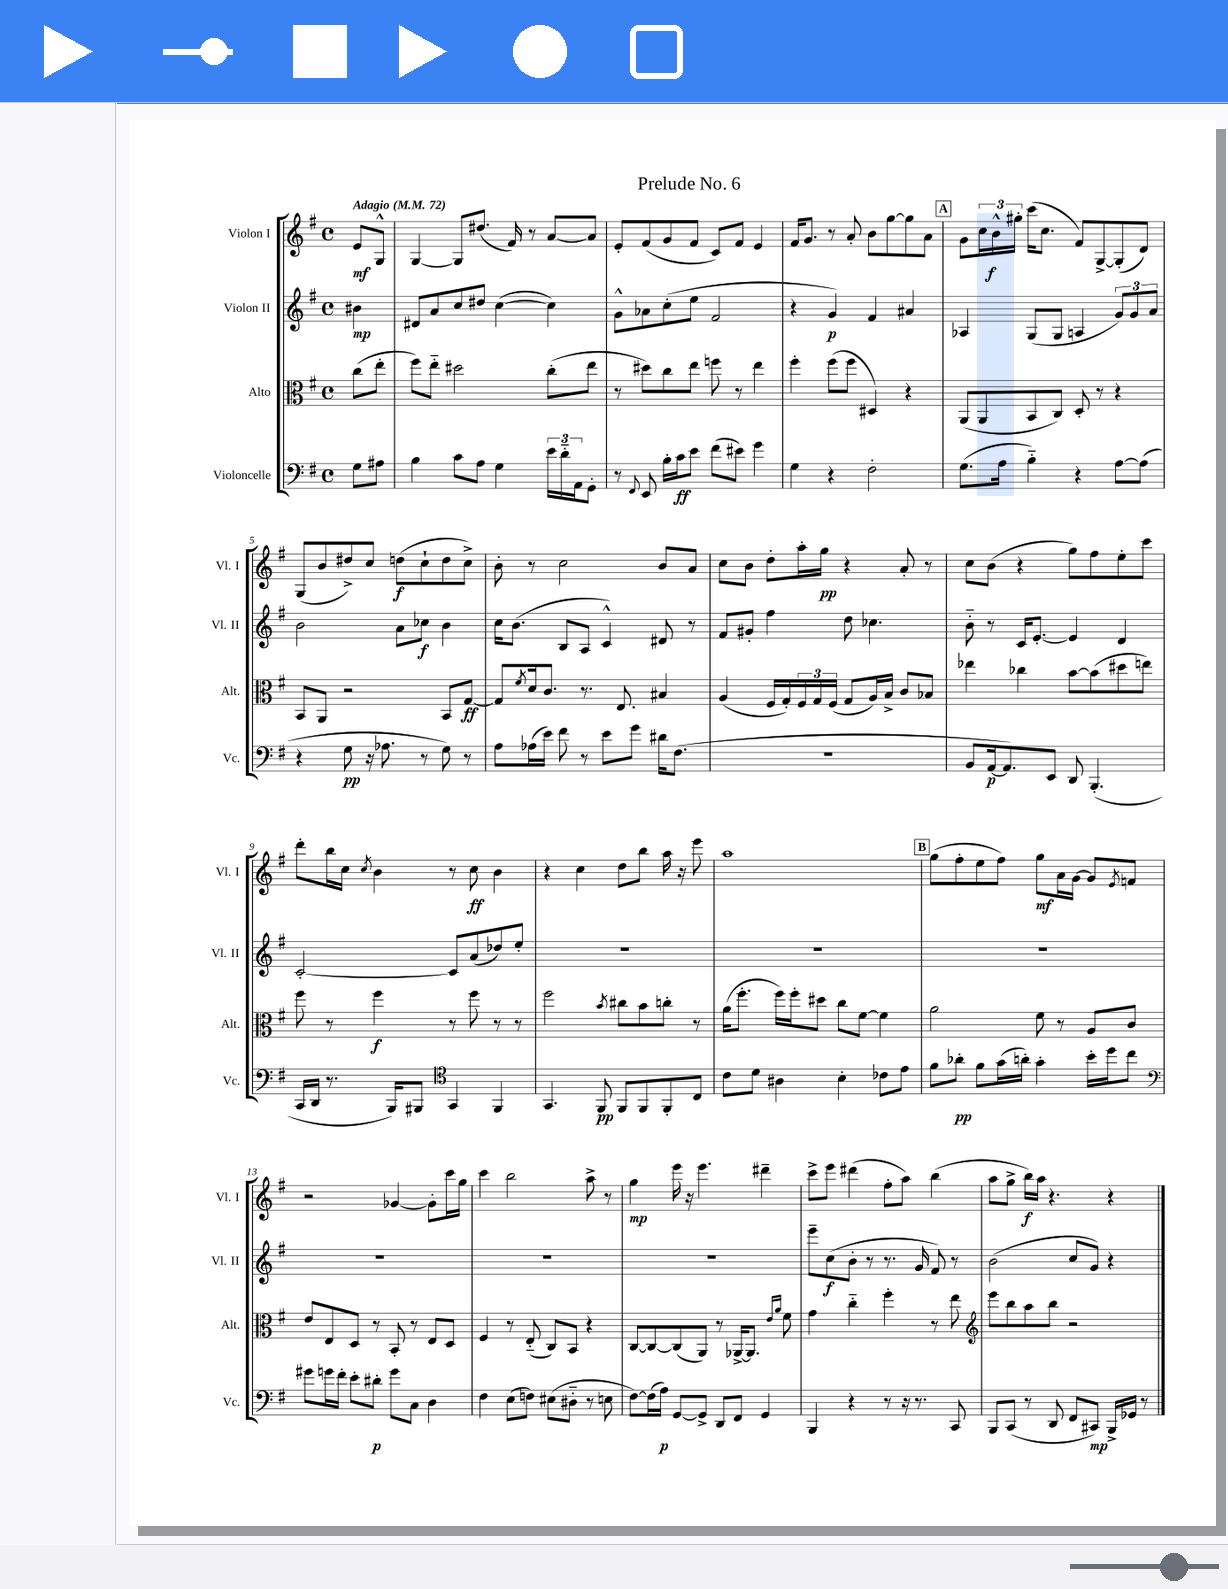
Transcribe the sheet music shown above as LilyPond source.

\header { title = "Prelude No. 6" }
<<
\new StaffGroup <<
\new Staff = "s0" \with { instrumentName = "Violon I" shortInstrumentName = "Vl. I" } {
    \clef treble \key g \major \defaultTimeSignature \time 4/4 \partial 4 \tempo "Adagio" 4 = 72
    e'8\mf g8-^ |
    g4~ g8 dis''8.( fis'16) r8 a'8~ a'8 |
    e'8-. fis'8( g'8 fis'8 c'8) fis'8 e'4 |
    fis'16 g'8. r8 a'8-. b'8 g''8~ g''8 a'8 |
    \mark \markup { \box "A" } g'8 \tuplet 3/2 { c''16 b'16-^\f gis''16-. } c'''16( c''8. fis'8) g8~-> g8-.( d'8) |
    g8( b'8 dis''8->) c''8 d''8\f( c''8-! d''8 c''8->) |
    b'8-. r8 c''2 b'8 a'8 |
    c''8 b'8 d''8-. a''16-. g''16\pp r4 a'8-. r8 |
    c''8 b'8( r4 g''8) fis''8 e''8-. c'''8 |
    d'''8-. b''16 c''16 \acciaccatura { c''8 } b'4 r8 c''8\ff b'4 |
    r4 c''4 d''8 b''8 a''16 r16 e'''8 |
    a''1 |
    \mark \markup { \box "B" } g''8( fis''8-. e''8 fis''8) g''8\mf a'16 g'16~ g'8 \acciaccatura { e'8 } f'8 |
    r2 ges'4~ ges'8-. c'''16 g''16 |
    c'''4 b''2 a''8-> r8 |
    g''4\mp e'''16 r16 e'''4. dis'''4-- |
    c'''8-> e'''8 dis'''4( fis''8-. a''8) b''4( |
    a''8 g''8-> b''16\f) a''16 r4. r4 \bar "|." |
}
\new Staff = "s1" \with { instrumentName = "Violon II" shortInstrumentName = "Vl. II" } {
    \clef treble \key g \major \defaultTimeSignature \time 4/4 \partial 4
    bis'4\mp |
    dis'8 a'8 c''8 dis''8 c''4~( c''4) |
    g'8-^ aes'8 c''8-.( e''8 fis'2 |
    r4 g'4\p) fis'4 ais'4 |
    \mark \markup { \box "A" } aes4 g8( g8 a4 \tuplet 3/2 { g'8) g'8 a'8 } |
    b'2 a'8 ces''8\f b'4 |
    c''16 b'8.( b8 a8 c'4-^) dis'8 r8 |
    fis'8 gis'8-. fis''4 d''8 ces''4. |
    b'8-_ r8 c'16 e'8.~-. e'4 d'4 |
    c'2~-. c'8 a'8( des''8) e''8-. |
    R1 |
    R1 |
    \mark \markup { \box "B" } R1 |
    R1 |
    R1 |
    R1 |
    e'''8-- c''8\f( b'8-. r8 r8. g'16 fis'8) r8 |
    b'2( c''8 g'8) r4 \bar "|." |
}
\new Staff = "s2" \with { instrumentName = "Alto" shortInstrumentName = "Alt." } {
    \clef alto \key g \major \defaultTimeSignature \time 4/4 \partial 4
    c''8( e''8-. |
    fis''8) e''8-_ dis''2 c''8-.( e''8 |
    r8 dis''8) c''8 e''8 f''8 r8 e''4 |
    fis''4-. fis''8( fis''8 dis4) r4 |
    \mark \markup { \box "A" } a,8( a,8 b,8 c8) d8-. r8 r4 |
    b,8 a,8 r2 b,8 g8~\ff |
    g8 \acciaccatura { fis'8 } d'16 c'8. r8. e8. bis4 |
    a4( fis16 g16-.) \tuplet 3/2 { fis16 g16 fis16( } g8 a16) b16-> c'8 bes8 |
    ees''4 ces''4 b'8~ b'8( dis''8 e''8) |
    fis''8 r8 fis''4\f r8 fis''8 r8 r8 |
    fis''2 \acciaccatura { b'8 } cis''8 b'8 c''8-. r8 |
    a'16( fis''8.-. fis''16) fis''16-. dis''8 c''8 fis'8~ fis'4 |
    \mark \markup { \box "B" } a'2 fis'8 r8 a8 c'8 |
    e'8 e8 d8 r8 b,8-. r8 e8 d8 |
    fis4 r8 e8-_( c8) b,8 r4 |
    c8~ c8~ c8( a,8) r8 aes,16~-> aes,8. \grace { e'16 a'16 } fis'8 |
    g'4 c''4-_ fis''4-. r8 e''8 |
    \clef treble e'''8 b''8 a''8 b''8 r2 \bar "|." |
}
\new Staff = "s3" \with { instrumentName = "Violoncelle" shortInstrumentName = "Vc." } {
    \clef bass \key g \major \defaultTimeSignature \time 4/4 \partial 4
    g8 ais8 |
    b4 c'8 a8 g4 \tuplet 3/2 { e'16 d'16-_ a,16 } g,8-. |
    r8 \appoggiatura { fis,8 } e,8 b16-. c'16\ff e'8 fis'8( eis'8) g'4 |
    g4 r4 fis2-. |
    \mark \markup { \box "A" } g8.( a16 b4-_) r4 a8~ a8( |
    r4 g8\pp r16 aes8. r8 g8) r8 |
    a8 aes16( e'16) fis'8 r8 e'8 g'8 dis'16 fis8.( |
    r1 |
    b,8 a,16~\p a,8.) e,8 d,8 b,,4.-.( |
    c,16 d,16 r8. b,,16) bis,,8 \clef tenor g,4 fis,4 |
    g,4. fis,8\pp fis,8 fis,8 fis,8-. c8 |
    c'8 d'8 ais4 b4-. ces'8 e'8 |
    \mark \markup { \box "B" } fis'8 aes'8-.\pp fis'8 g'16( a'16-.) g'4-. b'16-. d''16 c''8 |
    \clef bass gis'8 g'16 fis'16-. e'8-. dis'8-.\p g'8 c8 d4 |
    fis4 e8( f8) eis8( dis8-_ r8 e8 |
    fis8~) fis16( a16\p) g,8~ g,8-> d,8 fis,8 g,4 |
    b,,4 r4 r8 r16 r8. c,8 |
    b,,8 c,8( r8 d,8 fis,8 cis,8\mp) b,,16-> ges,16 r8 \bar "|." |
}
>>
>>
